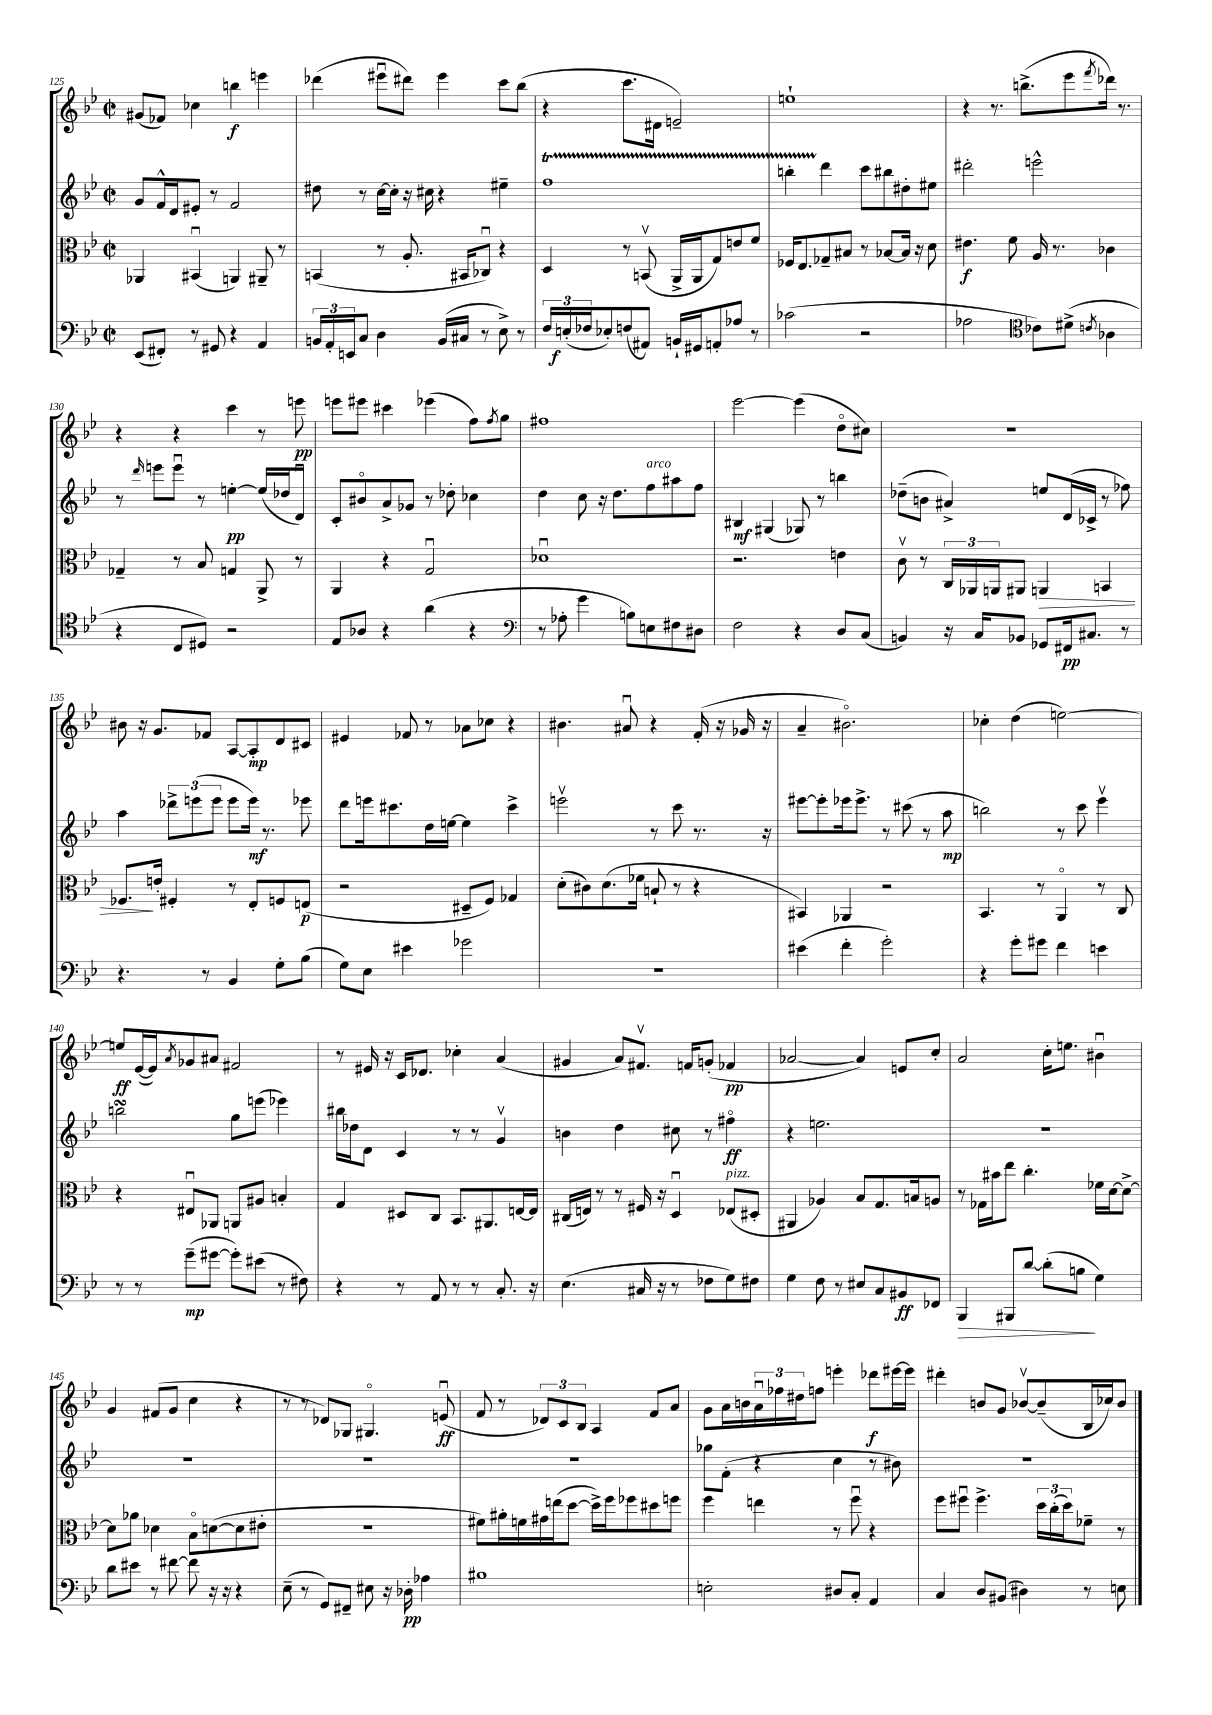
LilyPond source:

<<
\new StaffGroup <<
\new Staff = "s0" {
    \clef treble \key bes \major \defaultTimeSignature \time 2/2
    gis'8( fes'8) ces''4 b''4\f e'''4 |
    des'''4( eis'''8\downbow dis'''8) eis'''4 c'''8 bes''8( |
    r4 c'''8. dis'16 e'2--) |
    e''1-! |
    r4 r8. b''8.->( ees'''8 \acciaccatura { f'''8 } des'''16) r8. |
    r4 r4 c'''4 r8 e'''8\pp |
    e'''8 eis'''8 cis'''4 ees'''4( f''8) \acciaccatura { f''8 } g''8 |
    fis''1 |
    ees'''2~ ees'''4( d''8\flageolet cis''8) |
    r1 |
    bis'8 r16 g'8. fes'8 a8~ a8-.\mp d'8 cis'8 |
    eis'4 fes'8 r8 aes'8 ces''8 r4 |
    bis'4. ais'8\downbow r4 f'16-.( r16 ges'16 r16 |
    a'4-- bis'2.\flageolet) |
    ces''4-. d''4( e''2~) |
    e''8\ff ees'16~( ees'16) \acciaccatura { a'8 } ges'8 ais'8 fis'2 |
    r8 eis'16 r16 c'16 des'8. ces''4-. a'4( |
    gis'4 a'8) fis'8.\upbow f'16 g'8-.( fes'4\pp |
    aes'2~ aes'4) e'8 c''8-. |
    a'2 c''16-. e''8. bis'4\downbow |
    g'4 fis'8( g'8 c''4 r4 |
    r8 r8 des'8) ges8 gis4.\flageolet e'8\downbow\ff( |
    f'8 r8 \tuplet 3/2 { des'8) c'8 bes8 } a4 f'8 a'8 |
    g'8 a'16 b'16 \tuplet 3/2 { a'16\downbow fes''16 dis''16 } f''8 e'''4-. des'''8\f eis'''16~ eis'''16 |
    dis'''4-. b'8 g'8 bes'8~\upbow bes'8--( bes16 ces''16) bes'8 \bar "|." |
}
\new Staff = "s1" {
    \clef treble \key bes \major \defaultTimeSignature \time 2/2
    g'8 f'16-^ d'16 eis'8-. r8 f'2 |
    dis''8 r8 c''16~ c''16-. r16 cis''16 r4 eis''4-- |
    f''1\startTrillSpan |
    b''4-. d'''4\stopTrillSpan c'''8 bis''8 dis''8-. eis''8 |
    dis'''2-. e'''2-^ |
    r8 \grace { d'''16 } e'''8 e'''8\downbow r8 e''4~-.\pp e''16( des''16 d'8\downbow) |
    c'8-. bis'8\flageolet a'8-> ges'8 r8 des''8-. ces''4 |
    d''4 c''8 r16 d''8. f''8^\markup { \italic "arco" } ais''8 f''8 |
    bis4\mf gis4( ges8) r8 b''4 |
    des''8--( b'8 ais'4->) e''8 d'16( ces'16-> r8 fes''8) |
    a''4 \tuplet 3/2 { des'''8-> e'''8( e'''8 } e'''8 e'''16\mf) r8. ees'''8 |
    d'''8 e'''16 cis'''8. d''16 e''16~ e''4 cis'''4-> |
    e'''2\upbow r8 c'''8 r8. r16 |
    eis'''8~ eis'''8-. ees'''16 ees'''8.-> r8 cis'''8( r8 a''8\mp |
    b''2) r8 c'''8 ees'''4\upbow |
    b''2\turn g''8 e'''8( ees'''4) |
    bis''16 des''16 d'8 c'4 r8 r8 g'4\upbow |
    b'4 d''4 cis''8 r8 fis''4\flageolet\ff |
    r4 e''2. |
    R1 |
    R1 |
    R1 |
    R1 |
    ges''8 f'8-.( r4 c''4 r8 bis'8) |
    R1 \bar "|." |
}
\new Staff = "s2" {
    \clef alto \key bes \major \defaultTimeSignature \time 2/2
    aes,4 bis,4\downbow( a,4) ais,8-- r8 |
    b,4( r8 a8.-. bis,16 ces8\downbow) r4 |
    d4 r8 b,8\upbow( a,16-> a,16 g8) e'8 f'8 |
    fes16 ees8. ges8-- bis8 r8 bes8~ bes16 r16 d'8 |
    eis'4.\f f'8 a16 r8. ces'4 |
    ges4-- r8 bes8 g4 a,8-> r8 |
    a,4 r4 g2\downbow |
    des'1\downbow |
    r2. e'4 |
    c'8\upbow r8 \tuplet 3/2 { c16 aes,16 a,16 } ais,8 a,4\> b,4 |
    fes8.\! e'16-. fis4-. r8 ees8-. f8 e8\p( |
    r2 dis8-- f8) ges4 |
    d'8-.( cis'8) d'8.( fes'16 b8-! r8 r4 |
    bis,4) aes,4 r2 |
    bes,4. r8 a,4\flageolet r8 c8 |
    r4 eis8\downbow aes,8 a,8 ais8 b4-. |
    g4 dis8 c8 bes,8. ais,8. e16~ e16 |
    cis16( e16) r8 r8 fis16 r16 d4\downbow ees8^\markup { \italic "pizz." }( dis8-. |
    ais,4 aes4) bes8 g8. b16 a8 |
    r8 ges16 bis'16 ees''8 c''4.-. fes'16 d'16~ d'8~-> |
    d'8 aes'8 des'4 bes8\flageolet d'8~( d'8 eis'8-. |
    r1 |
    fis'8) ais'16-. f'16 gis'16 e''16( d''8~ d''16->) f''16 fes''8 dis''8 f''8 |
    f''4 e''4 r8 f''8\downbow r4 |
    f''8 fis''8\downbow fis''4.-> \tuplet 3/2 { d''16 c''16-.( d''16) } fes'8-- r8 \bar "|." |
}
\new Staff = "s3" {
    \clef bass \key bes \major \defaultTimeSignature \time 2/2
    ees,8( fis,8-.) r8 gis,8 r4 a,4 |
    \tuplet 3/2 { b,16 a,16-. e,16 } c8 d4 b,16( cis16 r8 ees8->) r8 |
    \tuplet 3/2 { f16 e16-.\f( fes16 } ees8-.) f8( ais,8) b,16-! gis,16 a,8-. aes8 r8 |
    ces'2( r2 |
    aes2 \clef tenor ces'8) dis'8->( \acciaccatura { c'8 } aes4 |
    r4 c8 dis8) r2 |
    ees8 aes8 r4 a'4( r4 |
    \clef bass r8 aes8-. g'4 b8) e8 fis8 dis8 |
    f2 r4 d8 c8( |
    b,4) r16 c16 bes,8 ges,8 fis,16\pp cis8. r8 |
    r4. r8 bes,4 g8-. bes8( |
    g8) ees8 eis'4 ges'2 |
    R1 |
    eis'4( f'4-. g'2-.) |
    r4 g'8-. gis'8 f'4 e'4 |
    r8 r8 g'8--\mp( gis'8~ gis'8-.) eis'8( r8 fis8) |
    r4 r8 a,8 r8 r8 c8.-. r16 |
    ees4.( cis16 r16 r8 fes8 g8) fis8 |
    g4 f8 r8 eis8 c8 bis,8\ff fes,8 |
    bes,,4\> bis,,8 d'8~ d'8-.( b8\! g4) |
    d'8 eis'8 r8 fis'8~ fis'8 r16 r16 r4 |
    ees8--( r8 g,8) fis,8-- eis8 r16 des16-.\pp aes4 |
    bis1 |
    e2-. dis8 c8-. a,4 |
    c4 d8 bis,8( dis4) r8 e8 \bar "|." |
}
>>
>>
\layout { \context { \Score currentBarNumber = #125 } }
